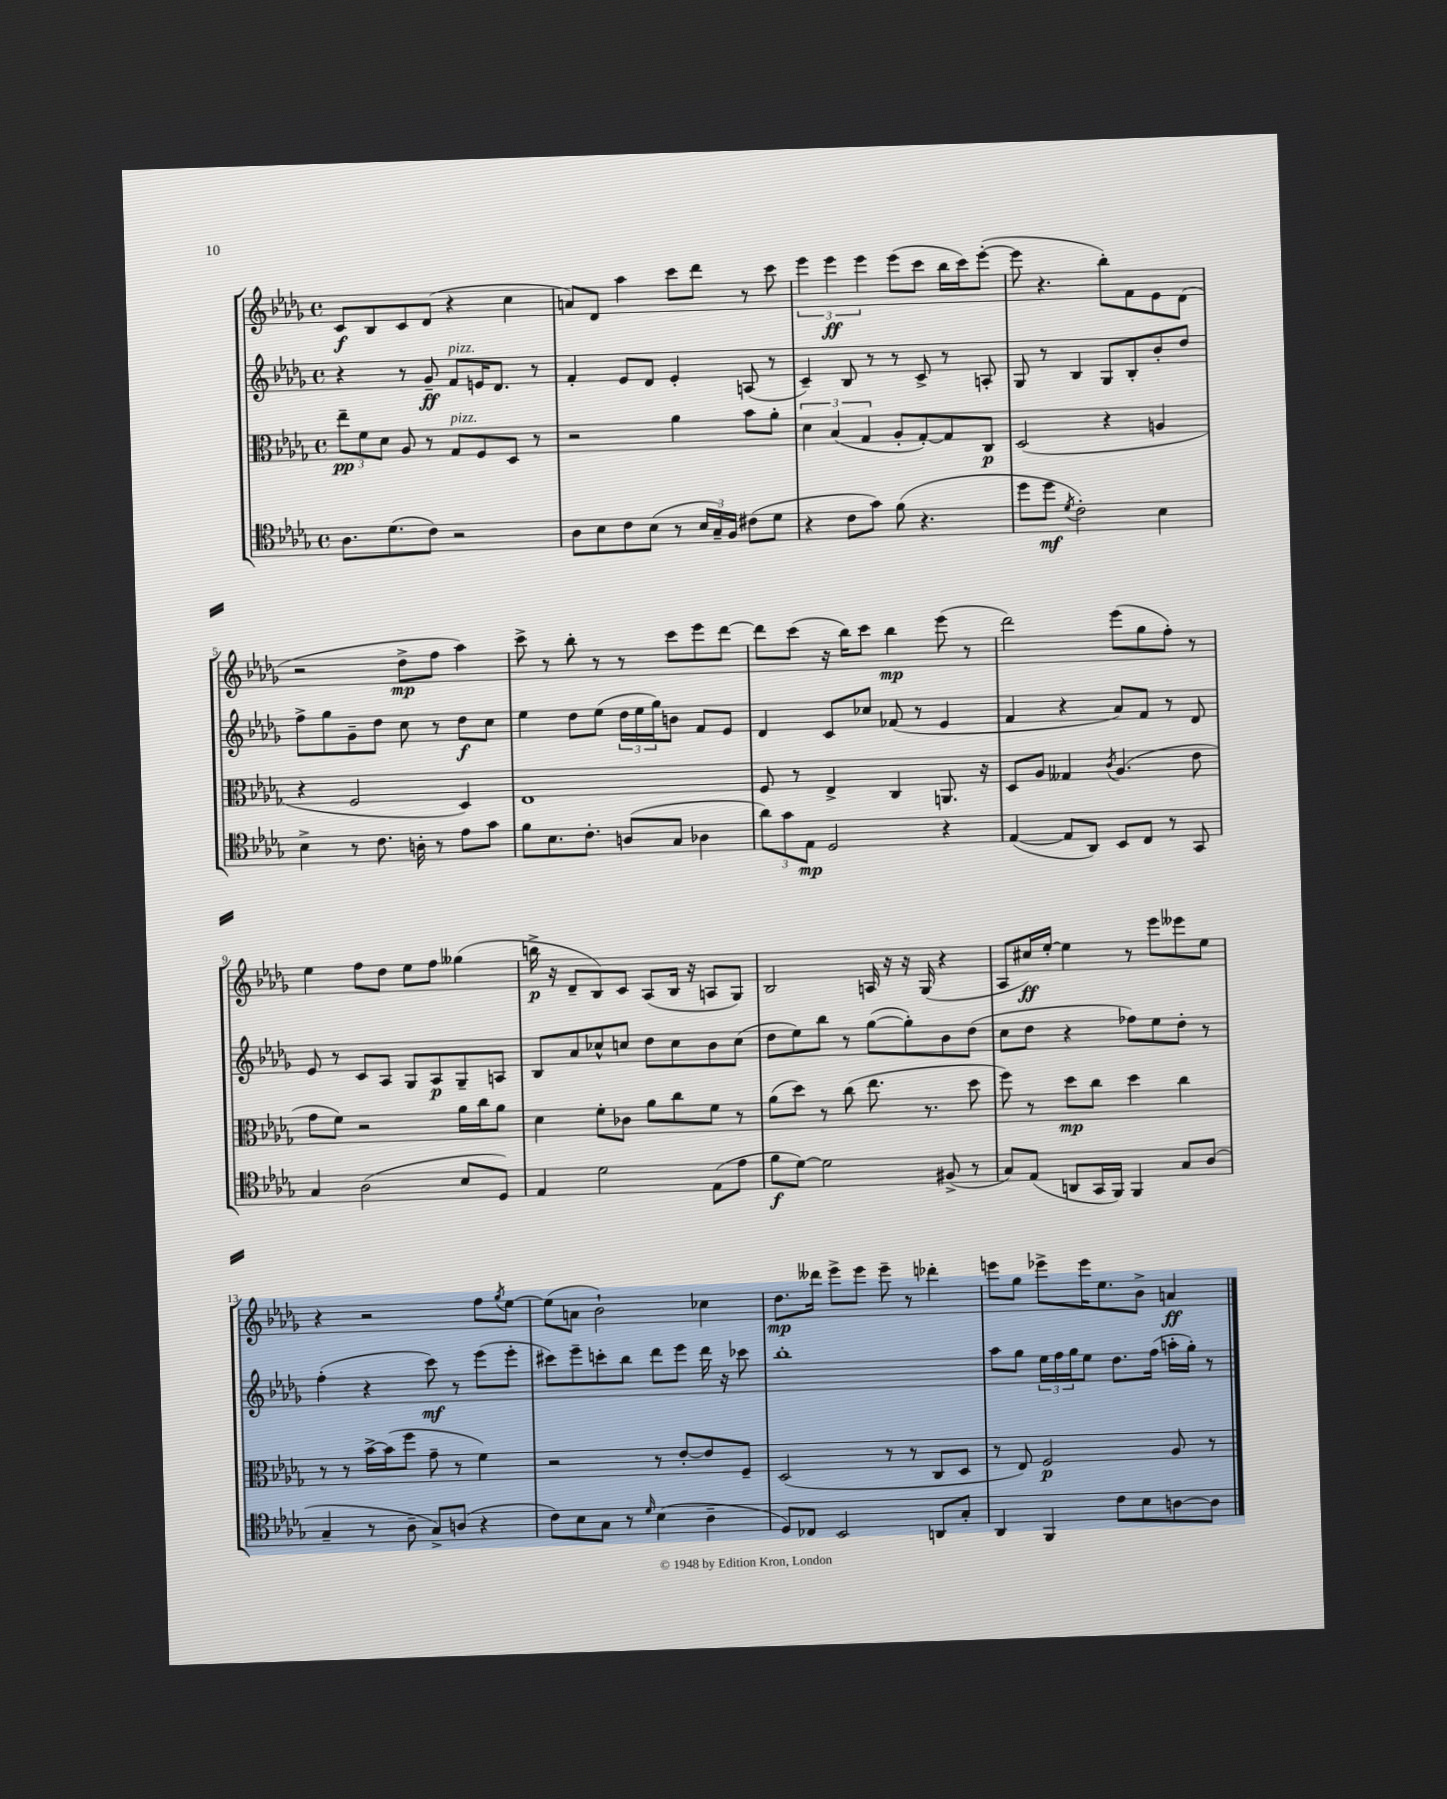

**kern	**kern	**kern	**kern
*staff4	*staff3	*staff2	*staff1
*clefC4	*clefC3	*clefG2	*clefG2
*k[b-e-a-d-g-]	*k[b-e-a-d-g-]	*k[b-e-a-d-g-]	*k[b-e-a-d-g-]
*M4/4	*M4/4	*M4/4	*M4/4
*met(c)	*met(c)	*met(c)	*met(c)
8.A-	12ee-~	4r	8c
.	12f	.	.
.	.	.	8B-
.	12d-	.	.
(8.d-	.	.	.
.	8A-	8r	8c
8c)	8r	8g-~	(8d-
2r	8G-	8f	4r
.	8F	16e	.
.	.	8.d-	.
.	8D-	.	4cc
.	8r	8r	.
=	=	=	=
8A-	2r	4f'	8a)
8B-	.	.	8d-
8c	.	8e-	4aa-
(8B-	.	8d-	.
8r	4a-	4e-'	8ccc
24B-	.	.	8ddd-
24G-~)	.	.	.
24F	.	.	.
(8c#	8b-	(8A	8r
8d-	8a-'	8r	8ccc
=	=	=	=
4r	6d-	4c~)	6eee-
.	(6B-	.	6eee-
8c	.	8B-	.
.	6G-	.	6eee-
8g-)	.	8r	.
(8f	8A-'	8r	(8eee-
4.r	[8G-')	8c^	8ccc
.	8G-]	8r	16bb-
.	.	.	16ccc)
.	8C	8A'	([8eee-'
=	=	=	=
8dd-	(2D-	8G-	8eee-]
8dd-	.	8r	4.r
8qd-	.	.	.
2c')	.	4B-	.
.	4r	8G-	8bb-')
.	.	8B-'	8f
4B-	4A	8b-'	8e-
.	.	8dd-	(8d-
=	=	=	=
4B-^	4r	8ff^	2r
.	.	8gg-	.
8r	2F	8g-~	.
8.c	.	8dd-	.
.	.	8cc	8dd-^
16A'	.	.	.
8r	.	8r	8ff
8e-	4D-)	8dd-	4aa-)
8g-	.	8cc	.
=	=	=	=
8f	1E-	4ee-	8ccc^
8.B-	.	.	8r
.	.	8dd-	8bb-'
8.c'	.	.	.
.	.	(8ee-	8r
(8A	.	24dd-	8r
.	.	24ee-	.
.	.	24gg-)	.
8G-	.	8b	8ccc
4A-	.	8f	8eee-
.	.	8e-	[8ddd-
=	=	=	=
12a-)	8F	4d-	8ddd-]
12g-	.	.	.
.	8r	.	(8ccc
12E-	.	.	.
2D-	4E-^	8c	16r
.	.	.	16bb-)
.	.	8cc-	8ccc
.	4C	(8f-	4bb-
.	.	8r	.
4r	8.AA	4e-	(8eee-
.	.	.	8r
.	16r	.	.
=	=	=	=
([4E-	8D-	4f	2ddd-)
.	8A-	.	.
8E-]	4G--	4r	.
8AA-)	.	.	.
.	8qc	.	.
8BB-	(4.A-	8a-)	(8eee-
8C	.	8f	8gg-
8r	.	8r	8ff')
8GG-	8e-	8d-	8r
=	=	=	=
4G-	8g-	8e-	4ee-
.	8f)	8r	.
(2A-	2r	8c	8ff
.	.	8A-	8dd-
.	.	8G-	8ee-
.	.	8A-	8ff
8B-	16a-	8G-~	(4gg--
.	16cc	.	.
8D-)	8a-	8A	.
=	=	=	=
4E-	4d-	8B-	16bb^
.	.	.	16r
.	.	8a-	8d-~
2d-	8f'	8cc-^^	8B-)
.	8c-	8cc	8c
.	8a-	8dd-	(8A-
.	8cc	8cc	16B-
.	.	.	16r
(8E-	8f	8b-	8A
8e-	8r	(8cc	8G-)
=	=	=	=
8f	(8a-	8dd-	2B-
[8d-)	8dd-)	8ee-)	.
2d-]	8r	8bb-	.
.	(8cc	8r	.
.	8.ee-	([8gg-	16A
.	.	.	16r
.	.	8gg-'])	16r
.	8.r	.	(16G-
(8F#^	.	8b-	4r
8r	8dd-	(8dd-	.
=	=	=	=
8G-)	8ff)	8cc	8A-
(8E-	8r	8dd-	16cc#)
.	.	.	[16ee-'
8AA	8dd-	4r	4ee-]
16GG-	8cc	.	.
16FF)	.	.	.
4FF	4dd-	8ff-)	8r
.	.	8ee-	8eee-
8G-	4cc	8dd-'	8eee--
(8A-	.	8r	8ee-
=	=	=	=
4G-~	8r	(4ff'	4r
.	8r	.	.
8r	[16b-^	4r	2r
.	(16b-]	.	.
8A-~	8ff	.	.
8G-^)	8g-~	8ccc)	.
(8A	8r	8r	.
4r	4f)	(8eee-	8ff
.	.	.	8qgg-
.	.	8eee-'	[8ee-
=	=	=	=
8c)	2r	8ccc#)	(8ee-]
8B-	.	8eee-~	8a
8G-	.	8ccc'	2b-`)
8r	.	8bb-	.
16qqd-	.	.	.
(4B-	8r	8ddd-	.
.	[8e-'	8eee-	.
4A-~	8e-]	16ddd-	4cc-
.	.	16r	.
.	8F~	8ccc-	.
=	=	=	=
8D-)	(2D-	1bb-'	8.dd-
8C-	.	.	.
.	.	.	16ddd--
2BB-	.	.	8eee-^
.	.	.	8eee-
.	8r	.	8eee-~
.	8r	.	8r
8AA	8C	.	4ddd-'
8G-'	8D-	.	.
=	=	=	=
4AA-	8r	8aa-	8eee
.	8E-)	8gg-	8gg-
4FF	2F	24ee-	8eee-^
.	.	24ff	.
.	.	24gg-	.
.	.	8ee-	16eee-
.	.	.	8.ee-
8c	.	8.dd-	.
8B-	.	.	8b-^
.	.	(16ff	.
[8A	8A-	16aa'	4a
.	.	16gg-')	.
8A]	8r	8r	.
==	==	==	==
*-	*-	*-	*-
